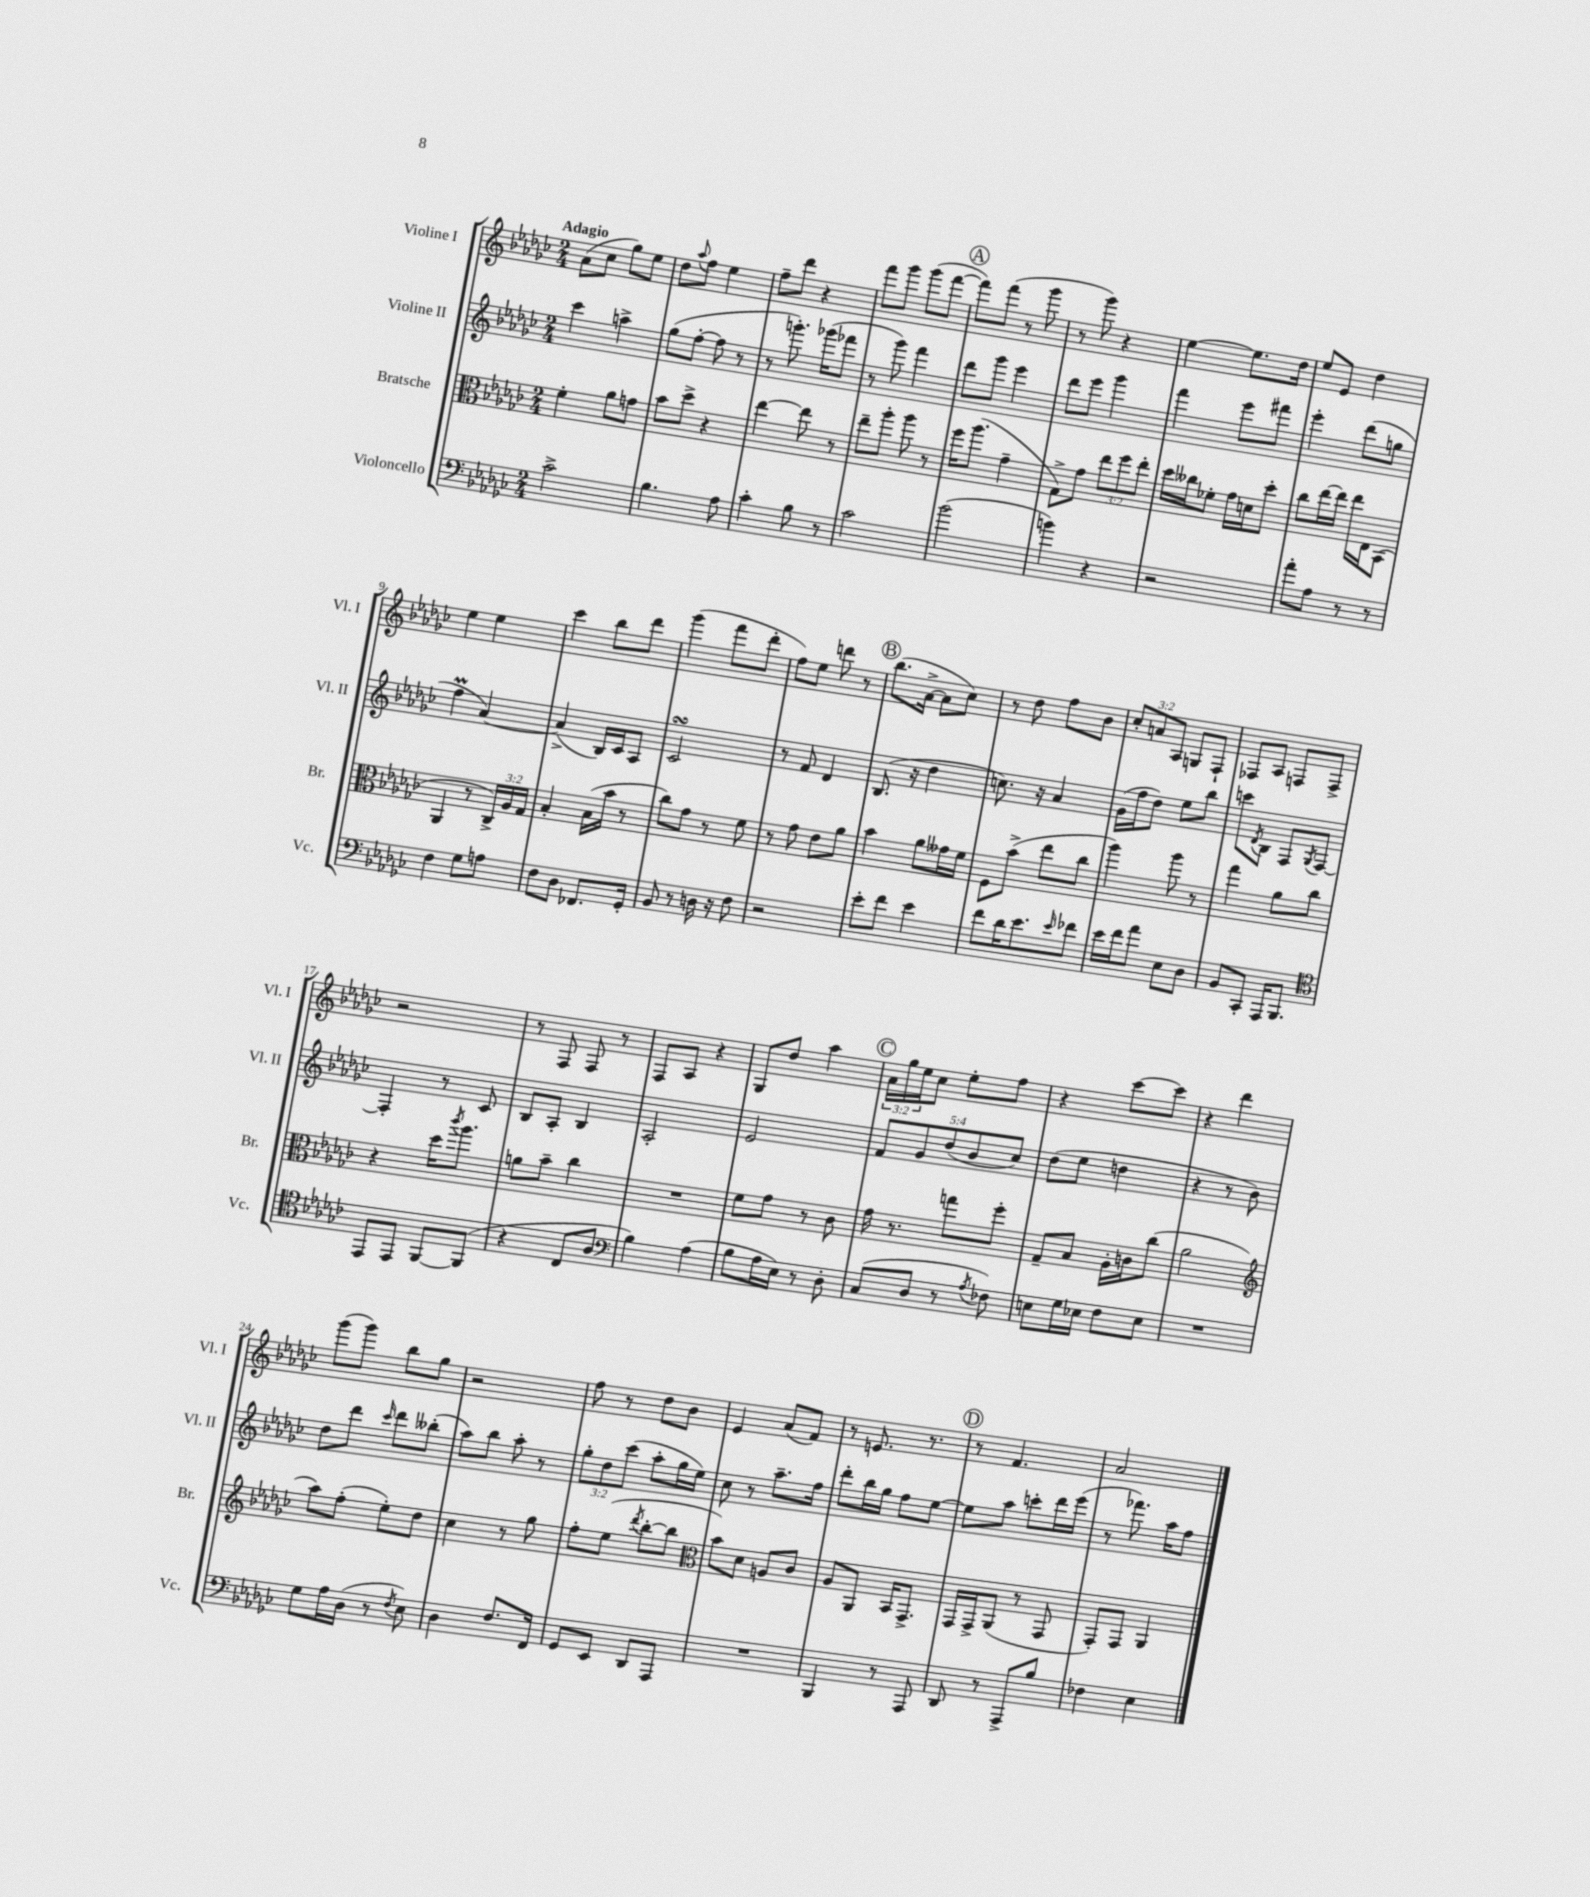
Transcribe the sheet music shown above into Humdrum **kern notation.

**kern	**kern	**kern	**kern
*staff4	*staff3	*staff2	*staff1
*clefF4	*clefC3	*clefG2	*clefG2
*k[b-e-a-d-g-c-]	*k[b-e-a-d-g-c-]	*k[b-e-a-d-g-c-]	*k[b-e-a-d-g-c-]
*M2/4	*M2/4	*M2/4	*M2/4
2c-^	4f'	4ccc-	(8a-
.	.	.	8cc-
.	8a-	4aa^	8gg-)
.	8g	.	8ee-
=	=	=	=
4.B-	8b-	(8gg-	8dd-
.	.	.	8qqaa-
.	8dd-^	[8ff'	8ff
.	4r	8ff]	4ee-
8A-	.	8r	.
=	=	=	=
4c-'	[4ee-	8r	8ff~
.	.	8.ggg')	8ddd-
8B-	8ee-]	.	4r
.	.	(16ggg-	.
8r	8r	8fff-	.
=	=	=	=
2c-	8ee-~	8r	8fff
.	8aa-'	8ggg-)	8ggg-
.	8aa-	4fff	(8ggg-
.	8r	.	[8fff
=	=	=	=
(2b-	16ff	8ddd-	8fff])
.	(8.aa-	.	.
.	.	8ggg-	(8fff
.	4g-~	4eee-	8r
.	.	.	8ggg-
=	=	=	=
4b)	8G-^)	8ddd-	8r
.	8g-	8eee-	8ggg-)
4r	12ee-	4ggg-	4r
.	12ff	.	.
.	12ee-'	.	.
=	=	=	=
2r	16dd-	4fff	[4ee-
.	16cc--	.	.
.	8f-'	.	.
.	16g-	8eee-	8.ee-]
.	16d	.	.
.	8dd-'	8fff#	.
.	.	.	16dd-
=	=	=	=
8a-'	8cc-	4eee-'	8ee-
8A-	[16ee-	.	8e-
.	16ee-]	.	.
8r	16ee-	(8ddd-	4dd-
.	16E-	.	.
8r	(8BB-	8gg	.
=	=	=	=
4F	4AA-	4ff	4ee-
8G-	8r	[4a-)	4ee-
8A	24C-^)	.	.
.	24A-	.	.
.	24G-	.	.
=	=	=	=
8F	4B-'	(4a-^]	4ccc-
8D-	.	.	.
8.FF-	(16B-	16B-)	8bb-
.	16b-	16c-	.
.	8r	8A-	8ddd-
16GG-'	.	.	.
=	=	=	=
8BB-	8cc-)	2c-	(4ggg-
8r	8g-	.	.
16D	8r	.	8fff
16r	.	.	.
8F	8f	.	8ddd-'
=	=	=	=
2r	8r	8r	8ff)
.	8g-	8f	8ee-
.	8e-	4d-	8ddd
.	8a-	.	8r
=	=	=	=
8e-'	4b-	(8.B-	(8.bb-
8f	.	.	.
.	.	16r	[16a-^
4e-	8a-	4dd-	8a-]
.	16g--	.	8cc-)
.	16f	.	.
=	=	=	=
8f	8F	8.cc)	8r
16d-	(8b-^	.	8dd-
8.e-	.	16r	.
.	8ee-	4a-	8ff
16qqe-	.	.	.
8f-	8cc-	.	8b-
=	=	=	=
16e-	4aa-)	(16g-	12cc-'
16f	.	16ff	.
.	.	.	12a
8a-	.	8dd-)	.
.	.	.	12A-
8E-	8aa-	8ee-	8G
8D-	8r	8bb-	8F`
=	=	=	=
8BB-	4gg-	8ccc	8F-
.	.	8qd-	.
8CC-'	.	8B-	8A-
16AAA-	8a-	8F	8F
8.BBB-	.	.	.
.	.	8qG-	.
.	8cc-	[8F	8F^
=	=	=	=
*clefC4	*	*	*
8EE-	4r	4F']	2r
8EE-	.	.	.
[8FF	16dd-	8r	.
.	8qccc-	.	.
.	8.aa-	.	.
(8FF]	.	8c-	.
=	=	=	=
4r	8a	8B-	8r
.	8b-~	8A-'	8F
8C-	4cc-	4B-	8F
8A-	.	.	8r
=	=	=	=
*clefF4	*	*	*
4B-)	2r	2A-'	8F
.	.	.	8A-
(4A-	.	.	4r
=	=	=	=
8B-	8f	2e-	8G-
16A-	8g-	.	8dd-
16E-)	.	.	.
8r	8r	.	4aa-
8D-'	8c-	.	.
=	=	=	=
(8C-	16g-	10f	24a-
.	.	.	24gg-
.	8.r	.	.
.	.	.	24ee-
.	.	10g-	.
8D-	.	.	8cc-
.	.	(10dd-	.
8r	8gg	.	8ee-'
.	.	10b-	.
8qA-	.	.	.
8F-)	8ff'	.	8ff
.	.	10cc-)	.
=	=	=	=
8E	8G-~	(8dd-	4r
16G-	8B-	8ee-	.
16E-	.	.	.
8F	16A-'	4dd	[8ccc-
.	16c	.	.
8E-	(8cc-	.	8ccc-]
=	=	=	=
2r	2a-	4r	4r
.	.	8r	4ddd-
.	.	8b-)	.
=	=	=	=
*	*clefG2	*	*
8G-	8aa-)	8dd-	(8ggg-
16A-	(8ff'	8ddd-	8ggg-)
(16D-	.	.	.
.	.	16qqccc-	.
8r	8ee-')	8ddd-	8bb-
8qF	.	.	.
8E-)	8dd-	(8bb--'	8gg-
=	=	=	=
4D-	4cc-	8aa-)	2r
.	.	8bb-	.
8.F	8r	8aa-'	.
.	8gg-	8r	.
16FF	.	.	.
=	=	=	=
8GG-	8ff'	12gg-'	8ff
.	.	12dd-	.
8EE-	(8ee-	.	8r
.	.	(12ccc-	.
.	8qddd-	.	.
8DD-	[8bb-'	8aa-'	8dd-
8AAA-	8bb-]	16gg-	8b-
.	.	16ee-)	.
=	=	=	=
*	*clefC3	*	*
2r	8b-)	8cc-	4e-
.	8d-	8r	.
.	8A	8.aa-~	(8a-
.	8c-	.	8f)
.	.	16ff	.
=	=	=	=
4BBB-	8A-	8ddd-'	8r
.	8AA-	16bb-	8.e
.	.	16gg-	.
8r	16BB-	8ff	.
.	8.GG-^	.	8.r
8AAA-	.	[8ee-	.
=	=	=	=
8DD-	16GG-	8ee-]	8r
.	16GG-^	.	.
8r	(8AA-	8aa-	4.f
8AAA-^	8r	8ccc'	.
8B-	8GG-	16ddd-	.
.	.	(16eee-	.
=	=	=	=
4F-	8GG-')	8r	2a-
.	8GG-	8.fff-)	.
4E-	4AA-	.	.
.	.	16aa-	.
.	.	8ff	.
==	==	==	==
*-	*-	*-	*-
